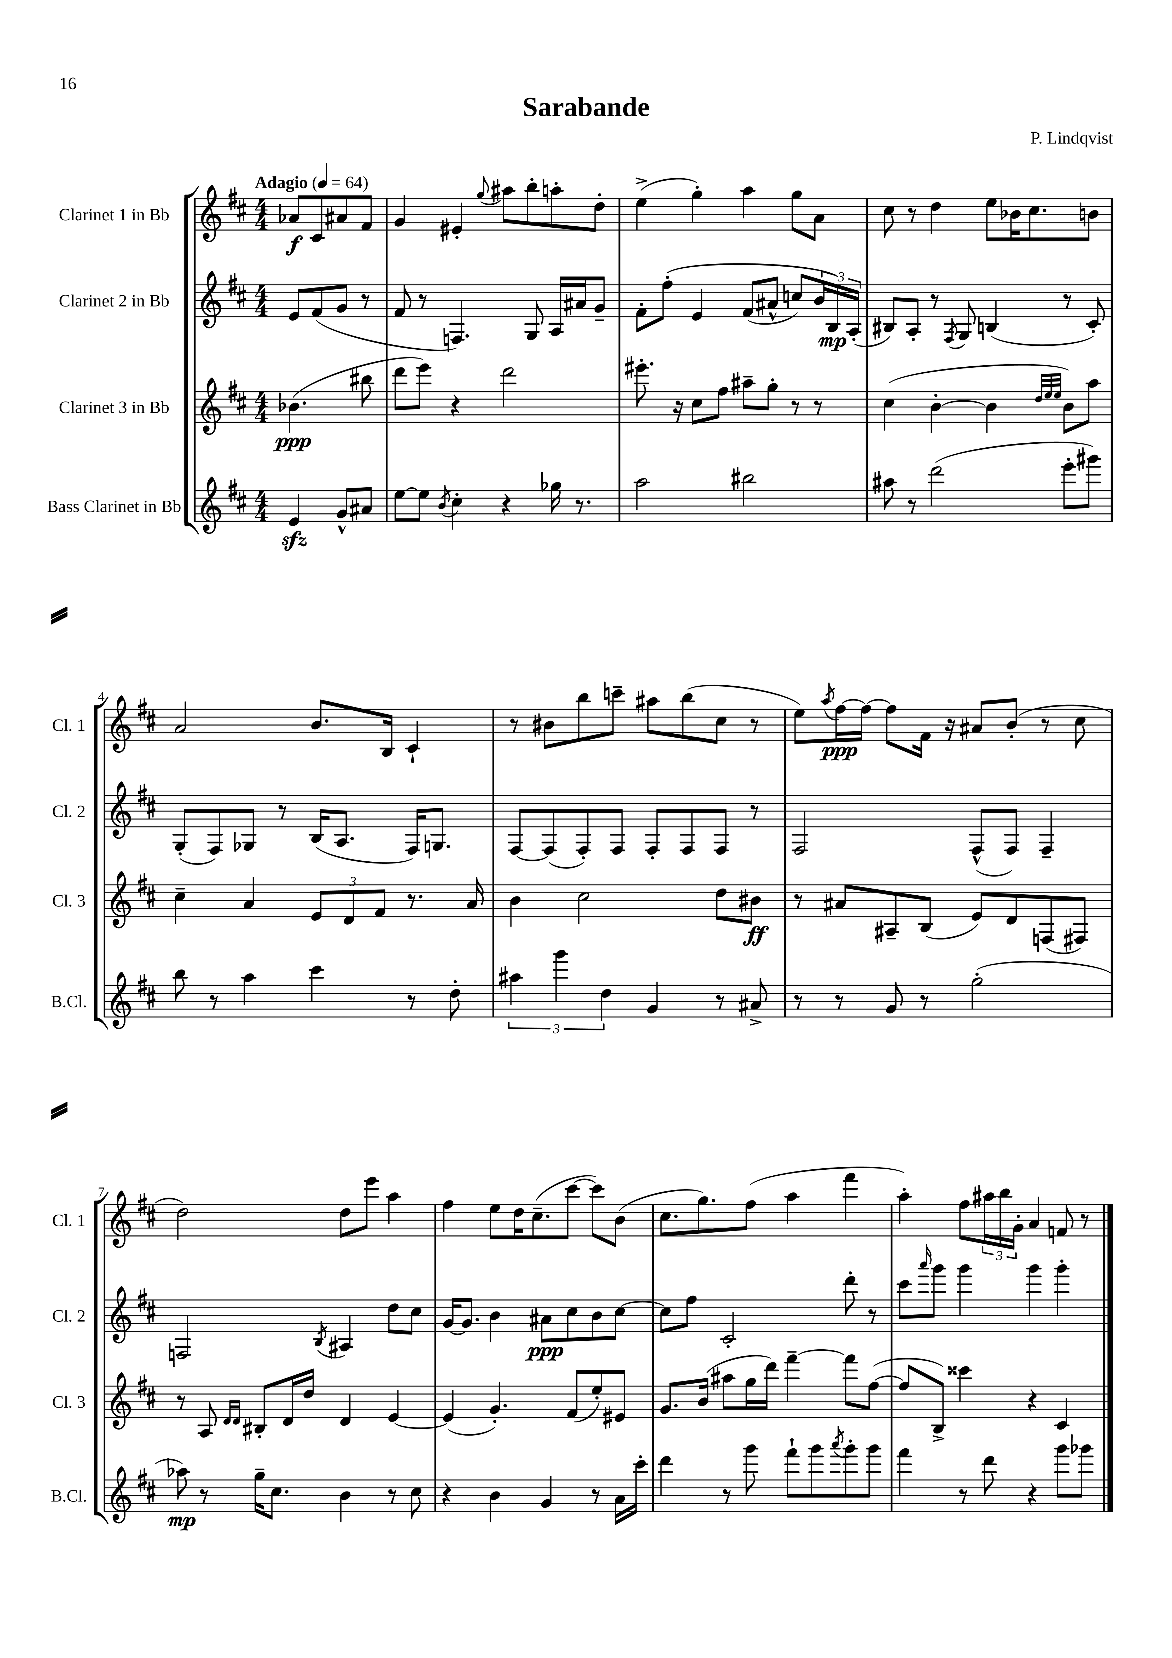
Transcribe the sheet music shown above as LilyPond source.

\header { title = "Sarabande" composer = "P. Lindqvist" }
<<
\new StaffGroup <<
\new Staff = "s0" \with { instrumentName = "Clarinet 1 in Bb" shortInstrumentName = "Cl. 1" } {
    \clef treble \key d \major \numericTimeSignature \time 4/4 \partial 2 \tempo "Adagio" 4 = 64
    aes'8\f cis'8 ais'8 fis'8 |
    g'4 eis'4-. \appoggiatura { g''8 } ais''8 b''8-. a''8-. d''8-. |
    e''4->( g''4-.) a''4 g''8 a'8 |
    cis''8 r8 d''4 e''8 bes'16 cis''8. b'8 |
    a'2 b'8. b16 cis'4-! |
    r8 bis'8 b''8 c'''8-- ais''8 b''8( cis''8 r8 |
    e''8) \acciaccatura { a''8 } fis''16~\ppp fis''16~ fis''8 fis'16 r16 ais'8 b'8-.( r8 cis''8 |
    d''2) d''8 e'''8 a''4 |
    fis''4 e''8 d''16 cis''8.--( cis'''8~ cis'''8) b'8( |
    cis''8. g''8.) fis''8( a''4 fis'''4 |
    a''4-.) fis''8 \tuplet 3/2 { ais''16 b''16 g'16-. } a'4 f'8 r8 \bar "|." |
}
\new Staff = "s1" \with { instrumentName = "Clarinet 2 in Bb" shortInstrumentName = "Cl. 2" } {
    \clef treble \key d \major \numericTimeSignature \time 4/4 \partial 2
    e'8 fis'8( g'8 r8 |
    fis'8 r8 f4.) g8 a16 ais'16 g'8-- |
    fis'8-. fis''8-.\( e'4 fis'8( ais'8-^ c''8) \tuplet 3/2 { b'16 b16\mp\) a16-.( } |
    bis8) a8-. r8 \acciaccatura { fis8 } g8 b4( r8 cis'8-.) |
    g8-.( fis8) ges8 r8 b16( a8. fis16) g8. |
    fis8~ fis8( fis8-.) fis8 fis8-. fis8 fis8 r8 |
    fis2 fis8-^( fis8) fis4-- |
    f2 \acciaccatura { b8 } ais4 d''8 cis''8 |
    g'16~ g'8. b'4 ais'8\ppp cis''8 b'8 cis''8~ |
    cis''8 fis''8 cis'2-. d'''8-. r8 |
    cis'''8 \grace { a'''16 } g'''8 g'''4 g'''4 g'''4-. \bar "|." |
}
\new Staff = "s2" \with { instrumentName = "Clarinet 3 in Bb" shortInstrumentName = "Cl. 3" } {
    \clef treble \key d \major \numericTimeSignature \time 4/4 \partial 2
    bes'4.\ppp( bis''8 |
    d'''8 e'''8) r4 d'''2 |
    eis'''8.-. r16 cis''8 fis''8 ais''8-- g''8-. r8 r8 |
    cis''4( b'4~-. b'4 \grace { d''32 e''32 e''32 } b'8) a''8 |
    cis''4-- a'4 \tuplet 3/2 { e'8 d'8 fis'8 } r8. a'16 |
    b'4 cis''2 d''8 bis'8\ff |
    r8 ais'8 ais8-- b8( e'8) d'8 f8( fis8) |
    r8 a8 \grace { d'16 d'16 } bis8-. d'16 d''16 d'4 e'4~ |
    e'4( g'4.-.) fis'8( e''8-.) eis'8 |
    g'8. b'16( ais''8 g''16 d'''16) fis'''4~-- fis'''8 fis''8~( |
    fis''8 b8->) cisis'''4 r4 cis'4 \bar "|." |
}
\new Staff = "s3" \with { instrumentName = "Bass Clarinet in Bb" shortInstrumentName = "B.Cl." } {
    \clef treble \key d \major \numericTimeSignature \time 4/4 \partial 2
    e'4\sfz g'8-^ ais'8 |
    e''8~ e''8 \acciaccatura { b'8 } cis''4-. r4 ges''16 r8. |
    a''2 bis''2 |
    ais''8 r8 d'''2( e'''8-. gis'''8) |
    b''8 r8 a''4 cis'''4 r8 d''8-. |
    \tuplet 3/2 { ais''4 g'''4 d''4 } g'4 r8 ais'8-> |
    r8 r8 g'8 r8 g''2-.( |
    aes''8\mp) r8 g''16-- cis''8. b'4 r8 cis''8 |
    r4 b'4 g'4 r8 a'16 cis'''16-. |
    d'''4 r8 g'''8 fis'''8-! g'''8 \acciaccatura { a'''8 } g'''8-. g'''8 |
    fis'''4 r8 d'''8 r4 g'''8 ges'''8 \bar "|." |
}
>>
>>
